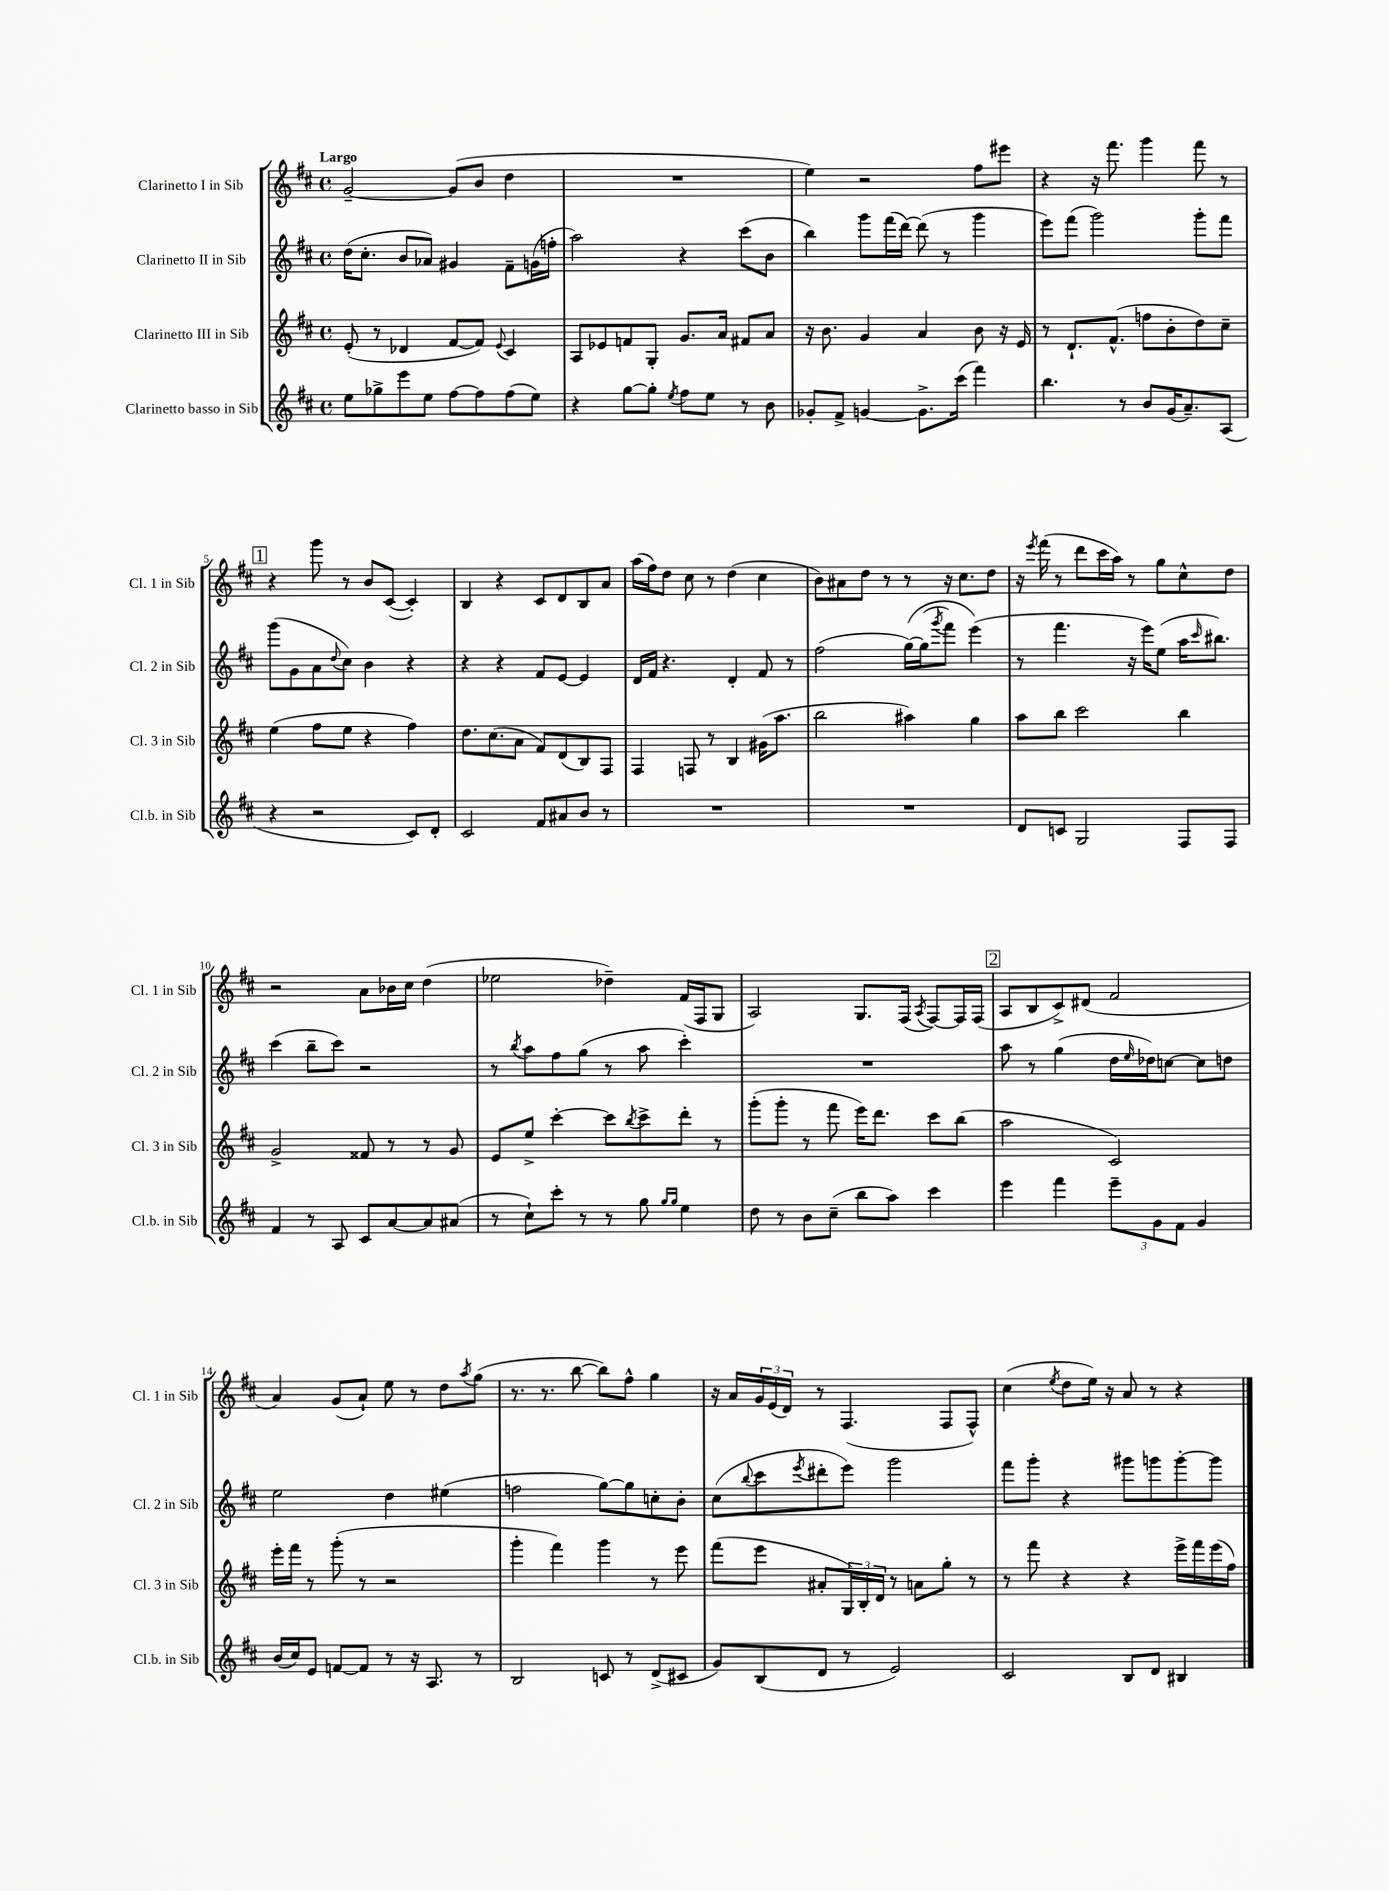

**kern	**kern	**kern	**kern
*part4	*part3	*part2	*part1
*staff4	*staff3	*staff2	*staff1
*I"Clarinetto basso in Sib	*I"Clarinetto III in Sib	*I"Clarinetto II in Sib	*I"Clarinetto I in Sib
*I'Cl.b. in Sib	*I'Cl. 3 in Sib	*I'Cl. 2 in Sib	*I'Cl. 1 in Sib
*clefG2	*clefG2	*clefG2	*clefG2
*k[f#c#]	*k[f#c#]	*k[f#c#]	*k[f#c#]
*M4/4	*M4/4	*M4/4	*M4/4
*met(c)	*met(c)	*met(c)	*met(c)
=1	=1	=1	=1
!	!	!	!LO:TX:a:B:t=Largo
8ee\L	(8e'/	(16dd\KL	[2g~/
.	.	8.cc#'\J	.
8gg-X^\	8r	.	.
8eee\	4d-X/	8b/L	.
8ee\J	.	8a-X/J)	.
[8ff#\L	[8f#/L	4g#X/	(8g/L]
8ff#\]	8f#/J])	.	8b/J
.	8qqe/	.	.
(8ff#\	4c#/	8f#~\L	4dd\
8ee\J)	.	(16gn\L	.
.	.	16ffn'\JJ	.
=2	=2	=2	=2
4r	8A/L	2aa\)	1r
.	8e-X/	.	.
[8gg\L	8fn/	.	.
8gg'\J]	8G'/J	.	.
8qee/	.	.	.
8ff#\L	8.g/L	4r	.
8ee\J	.	.	.
.	16a/Jk	.	.
8r	8f#X/L	(8ccc#\L	.
8b\	8a/J	8b\J	.
=3	=3	=3	=3
8g-X'/L	16r	4bb\)	4ee\)
.	8.b\	.	.
8f#^/J	.	.	.
[4gn/	4g/	8ggg\L	2r
.	.	(16fff#\L	.
.	.	[16ddd\JJ)	.
8.g^\L]	4a/	(8ddd\]	.
.	.	8r	.
(16ccc#\Jk	.	.	.
4fff#\)	8b\	4ggg\	8ff#\L
.	16r	.	8eee#X\J
.	16e/	.	.
=4	=4	=4	=4
4.bb\	8r	8eee\L)	4r
.	8.d`/L	(8fff#\J	.
.	.	2ggg\)	16r
.	(8.f#^^/J	.	8.fff#\
8r	.	.	.
8b/L	8ffn\L	.	4ggg\
(16g/K	8b'\	.	.
8.a~/)	.	.	.
.	8dd\)	8ggg'\L	8fff#\
(8A/J	8cc#~\J	8fff#\J	8r
!!LO:LB:g=z
!!LO:REH:place=s1:t=1
=5	=5	=5	=5
4r	(4ee\	(8ggg\L	4r
.	.	8g\	.
2r	8ff#\L	8a\	8ggg\
.	.	8qqdd/	.
.	8ee\J	8cc#\J)	8r
.	4r	4b\	8b/L
.	.	.	([8c#/J
8c#/L)	4ff#\)	4r	4c#'/])
8d'/J	.	.	.
=6	=6	=6	=6
2c#/	8.dd\L	4r	4B/
.	(8.cc#\	.	.
.	.	4r	4r
.	8a\J	.	.
8f#/L	8f#/L)	8f#/L	8c#/L
8a#X/	(8d/	[8e/J	8d/
8b/J	8B/)	4e/]	8B/
8r	8F#/J	.	8a/J
=7	=7	=7	=7
1r	4F#/	16d/LL	(16aa\LL
.	.	16f#/JJ	16ff#\J)
.	.	4.r	8dd\J
.	8Fn/	.	8cc#\
.	8r	.	8r
.	4B/	4d'/	(4dd\
.	(16g#X\KL	8f#/	4cc#\
.	8.aa\J	.	.
.	.	8r	.
=8	=8	=8	=8
1r	2bb\	(2ff#\	8b\L)
.	.	.	8a#X\
.	.	.	8dd\J
.	.	.	8r
.	4aa#X\)	([16gg\LL)	8r
.	.	(16gg\J]	.
.	.	8qggg/	.
.	.	8fff#\J)	16r
.	.	.	8.cc#\L
.	4gg\	(4eee\)	.
.	.	.	8dd\J
=9	=9	=9	=9
8d/L	8aa\L	8r	16r
.	.	.	8qeee/
.	.	.	(16fff#\
8cn/J	8bb\J	4.fff#\	8r
2G/	2ccc#\	.	8ddd\L
.	.	.	16ccc#\L
.	.	.	16aa\JJ)
.	.	16r	8r
.	.	16eee\KL)	.
.	.	(8ee\J	8gg\L
8F#/L	4bb\	16aa\KL	8cc#^^\
.	.	16qqccc#/	.
.	.	8.bb#X\J)	.
8F#/J	.	.	8dd\J
!!LO:LB:g=z
=10	=10	=10	=10
4f#/	2g^/	(4ccc#\	2r
8r	.	8bb~\L	.
8A/	.	8ccc#\J)	.
8c#/L	8f##X/	2r	8a\L
[8a/	8r	.	16b-X\L
.	.	.	16cc#\JJ
8a/]	8r	.	(4dd\
(8a#X/J	8g/	.	.
=11	=11	=11	=11
8r	8e/L	8r	2ee-X\
.	.	8qbb/	.
8cc#`\L)	8ee^/J	8aa\L	.
8ccc#'\J	[4ccc#'\	8ff#\	.
8r	.	(8gg\J	.
8r	8ccc#\L]	8r	4dd-X~\)
.	8qbb/	.	.
8gg\	8ccc#^\	8aa\	.
16qqgg/LL	.	.	.
16qqgg/JJ	.	.	.
4ee\	8ddd'\J	4ccc#'\)	(16f#/LL
.	.	.	16F#/J
.	8r	.	8G/J
=12	=12	=12	=12
8dd\	(8ggg'\L	1r	2A/)
8r	8ggg'\J	.	.
8b\L	8r	.	.
(8cc#~\J	8fff#\	.	.
8bb\L	16eee\KL)	.	8.G/L
.	8.ddd\J	.	.
8aa\J)	.	.	.
.	.	.	(16F#/Jk
.	.	.	8qA/
4ccc#\	8ccc#\L	.	[8F#/L)
.	(8bb\J	.	16F#/L]
.	.	.	(16F#/JJ
!!LO:REH:place=s1:t=2
=13	=13	=13	=13
4eee\	2aa\	8aa\	8A/L
.	.	8r	8B/
4fff#\	.	(4gg\	8c#^/)
.	.	.	(8d#X/J
12eee~\L	2c#/)	16dd\LL	2f#/
.	.	16qqee/	.
.	.	16dd-X\J)	.
12g\	.	.	.
.	.	[8ccn\J	.
12f#\J	.	.	.
4g/	.	8cc\L]	.
.	.	8ddn\J	.
!!LO:LB:g=z
=14	=14	=14	=14
(16b/LL	16eee'\LL	2ee\	4a/)
16cc#/J)	16fff#\JJ	.	.
8e/J	8r	.	.
[8fn/L	(8ggg'\	.	(8g/L
8f/J]	8r	.	8a`/J)
8r	2r	4dd\	8ee\
16r	.	.	8r
8.A/	.	.	.
.	.	(4ee#X\	8dd\L
.	.	.	8qaa/
8r	.	.	(8gg\J
=15	=15	=15	=15
2B/	4ggg'\	2ffn\	8.r
.	.	.	8.r
.	4fff#\)	.	.
.	.	.	[8bb\
8cn/	4ggg\	[8gg\L)	8bb\L])
8r	.	8gg\]	8ff#^^\J
(8d^/L	8r	8ccn'\	4gg\
8c#X/J	8eee\	8b'\J	.
=16	=16	=16	=16
8g/L)	(8fff#\L	(8cc#\L	16r
.	.	.	16a/LL
.	.	8qqbb/	.
(8B/	8eee\J	8ccc#\	24g/
.	.	.	(24e/
.	.	.	24d/JJ)
.	.	8qeee/	.
8d/J	8a#X'/L	8ddd#X'\	8r
8r	24G/L)	8eee\J)	(4.F#/
.	24B'/	.	.
.	24d/JJ	.	.
2e/)	8r	2ggg\	.
.	8an\L	.	.
.	8gg'\J	.	8F#/L
.	8r	.	8F#^^/J)
=17	=17	=17	=17
2c#/	8r	8fff#\L	(4cc#\
.	8fff#\	8ggg'\J	.
.	.	.	8qee/
.	4r	4r	8dd\L
.	.	.	16ee\Jk)
.	.	.	16r
8B/L	4r	8ggg#X\L	8a/
8d/J	.	8gggn\	8r
4B#X/	16eee^\LL	[8ggg'\	4r
.	16fff#\	.	.
.	(16eee\	8ggg\J]	.
.	16ff#\JJ)	.	.
==	==	==	==
*-	*-	*-	*-
